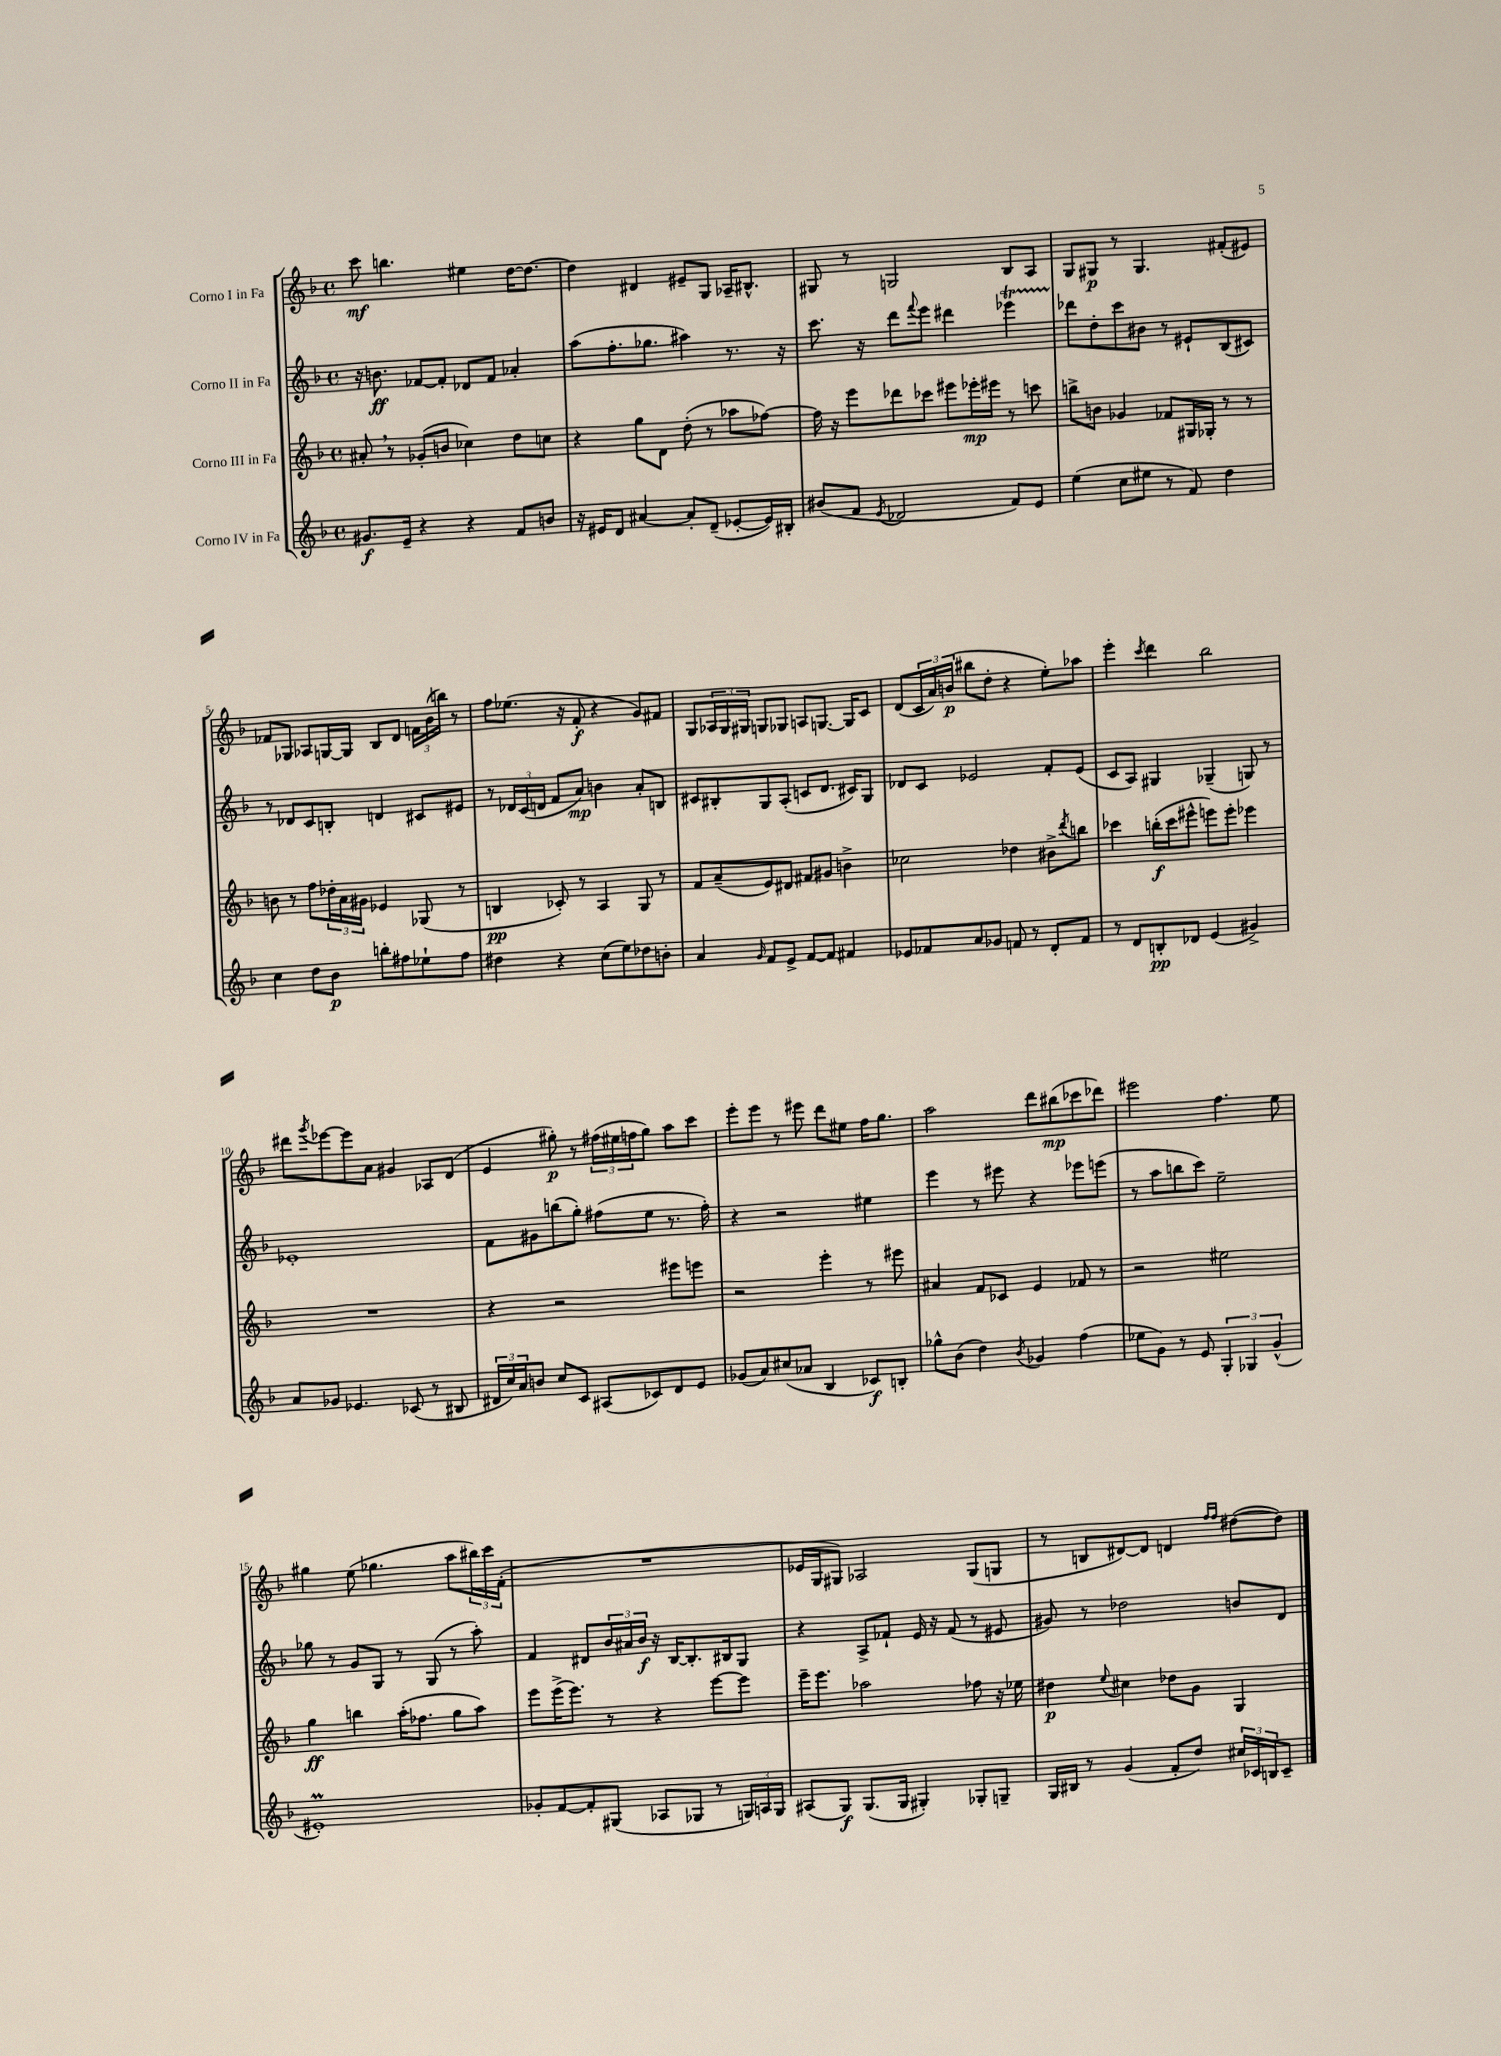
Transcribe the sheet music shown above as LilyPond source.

<<
\new StaffGroup <<
\new Staff = "s0" \with { instrumentName = "Corno I in Fa" } {
    \clef treble \key f \major \defaultTimeSignature \time 4/4
    c'''8\mf b''4. eis''4 d''16~ d''8.~ |
    d''4 dis'4 eis'8-- g8 aes16-- bis8.-^ |
    gis8 r8 g2 bes8 a8 |
    g8 gis8\p r8 gis4. fis'8-.( eis'8) |
    fes'8 ges8 aes8 g16~ g16 bes8 d'8 \tuplet 3/2 { f'16 bes'16( b''16) } r8 |
    f''8 ees''8.( r16 f'8-.\f r4 g'8) fis'8 |
    g8 \tuplet 3/2 { aes16 g16 gis16 } g8 ges8 a8 g8.~ g16 c'8 |
    d'8( \tuplet 3/2 { c'16 a'16) b'16\p( } bis''8 d''8-. r4 e''8-.) aes''8 |
    e'''4-. \acciaccatura { c'''8 } d'''4 bes''2 |
    dis'''8 \acciaccatura { g'''8 } ees'''8~ ees'''8 a'8 gis'4 aes8 d'8( |
    e'4 gis''8-.\p) r8 \tuplet 3/2 { fis''16( eis''16 f''16 } gis''8) a''8 c'''8 |
    e'''8-. e'''8 r8 eis'''8 d'''8 eis''8 f''16 g''8. |
    a''2 d'''8 bis''8\mp( ces'''8 des'''8) |
    eis'''2 f''4. e''8 |
    gis''4 e''8( ges''4. a''8 \tuplet 3/2 { bis''16) c'''16 f'16-.( } |
    R1 |
    ees'16 g16 gis8) aes2 gis8( g8 |
    r8 b8 dis'8~) dis'8 d'4 \grace { f''16 f''16 } dis''8~( dis''8) \bar "|." |
}
\new Staff = "s1" \with { instrumentName = "Corno II in Fa" } {
    \clef treble \key f \major \defaultTimeSignature \time 4/4
    r16 b'8.\ff fes'8~ fes'8-. des'8 fes'8 aes'4-. |
    a''8( f''8.-. ges''8. ais''4) r8. r16 |
    c'''8. r16 d'''8 \appoggiatura { f'''8 } e'''8 dis'''4 ees'''4\startTrillSpan |
    des'''8\stopTrillSpan d''8-. c'''8 bis'8 r8 eis'8-! bes8( cis'8) |
    r8 des'8 c'8 b8-. d'4 cis'8 eis'8 |
    r8 \tuplet 3/2 { des'16 c'16( d'16 } f'8 a'8\mp) b'4 a'8-. b8 |
    cis'8 bis8-. g8 a8-.( c'8 d'8. cis'16) g8 |
    des'8 c'8 ees'2 f'8-. ees'8( |
    c'8 a8) gis4 ges4--( g8) r8 |
    ees'1-. |
    f'8 gis'8 b''8( g''8-.) fis''8( e''8 r8. fis''16-.) |
    r4 r2 eis''4 |
    e'''4 r8 eis'''8 r4 ees'''8 e'''8( |
    r8 a''8 b''8 c'''8) e''2-- |
    ges''8 r8 g'8 g8 r8 g8( r8 a''8-.) |
    f'4 dis'8 \tuplet 3/2 { bes'16 ais'16 bes'16\f } r16 bes16~ bes8.-. bis16 g8 |
    r4 a8-> fes'8-! e'16 r16 fes'8( r8 eis'8 |
    gis'8) r8 des''2 b'8 d'8 \bar "|." |
}
\new Staff = "s2" \with { instrumentName = "Corno III in Fa" } {
    \clef treble \key f \major \defaultTimeSignature \time 4/4
    ais'8-. \breathe r8 ges'8-.( b'8 ces''4) d''8 c''8 |
    r4 g''8 d'8 d''8-.( r8 aes''8 fes''8~) |
    fes''16 r16 e'''8 des'''8 ces'''8 eis'''8 ees'''16-.\mp eis'''16 r8 c'''8 |
    b''8-> b'8 ges'4 fes'8 gis16 ges16-. r8 r8 |
    b'8 r8 f''8 \tuplet 3/2 { des''16-. a'16 gis'16 } ees'4 ges8( r8 |
    b4\pp ces'8-.) r8 a4 g8 r8 |
    f'8 a'8--( e'8) dis'8 fis'8 gis'8 b'4-> |
    ces''2 des''4 bis'8-> \acciaccatura { d'''8 } b''8 |
    ces'''4 b''16-.\f( ces'''16 eis'''8-^ e'''8) e'''8-. ees'''4 |
    R1 |
    r4 r2 eis'''8 e'''8 |
    r2 e'''4-. r8 eis'''8 |
    ais'4 f'8 ces'8 e'4 fes'8 r8 |
    r2 eis''2 |
    g''4\ff b''4 a''16-.( fes''8. g''8 a''8) |
    e'''8 e'''16->( e'''8.) r8 r4 e'''8~ e'''8 |
    e'''16-- e'''8. aes''2 fes''8 r16 ees''16 |
    dis''4\p \appoggiatura { e''8 } cis''4 des''8 g'8 g4 \bar "|." |
}
\new Staff = "s3" \with { instrumentName = "Corno IV in Fa" } {
    \clef treble \key f \major \defaultTimeSignature \time 4/4
    gis'8.\f e'16-- r4 r4 f'8 b'8 |
    r16 eis'16 d'8 ais'4~ ais'8-. d'8--( ees'8~-. ees'16) bis16-. |
    bis'8( f'8 \acciaccatura { e'8 } des'2 f'8) e'8 |
    e''4( c''8 eis''8 r8 f'8) d''4 |
    c''4 d''8 bes'8\p b''8-. fis''8 ees''8-! fis''8 |
    dis''4 r4 c''8( e''8) des''8 b'8-. |
    a'4 \grace { g'16 } f'8 e'8-> f'8~ f'8 fis'4 |
    ees'8 fes'8 a'8 ges'8 f'8 r8 d'8-. f'8 |
    r8 d'8 b8-.\pp des'8 e'4( gis'4->) |
    a'8 ges'8 ees'4. ces'8( r8 bis8 |
    \tuplet 3/2 { dis'16 c''16) a'16 } b'8 c''8 c'8 ais8( ces'8) dis'8 e'8 |
    ges'8( a'8) cis''8( aes'8 bes4 ces'8\f) b8-. |
    ges''8-^ bes'8( d''4) \acciaccatura { bes'8 } ges'4 f''4( |
    ees''8 g'8) r8 e'8 \tuplet 3/2 { g4-. ges4 g'4-^( } |
    eis'1-.\prall) |
    ges'8-. f'8~ f'8-. gis8( aes8 ges8 r8 \tuplet 3/2 { g16) a16 g16 } |
    ais8( g8\f) g8.( g16 gis4-.) ges8-. g8-- |
    g16 bis16 r8 g'4( f'8-. d''8) \tuplet 3/2 { cis''16 ces'16 b16 } ces'8-- \bar "|." |
}
>>
>>
